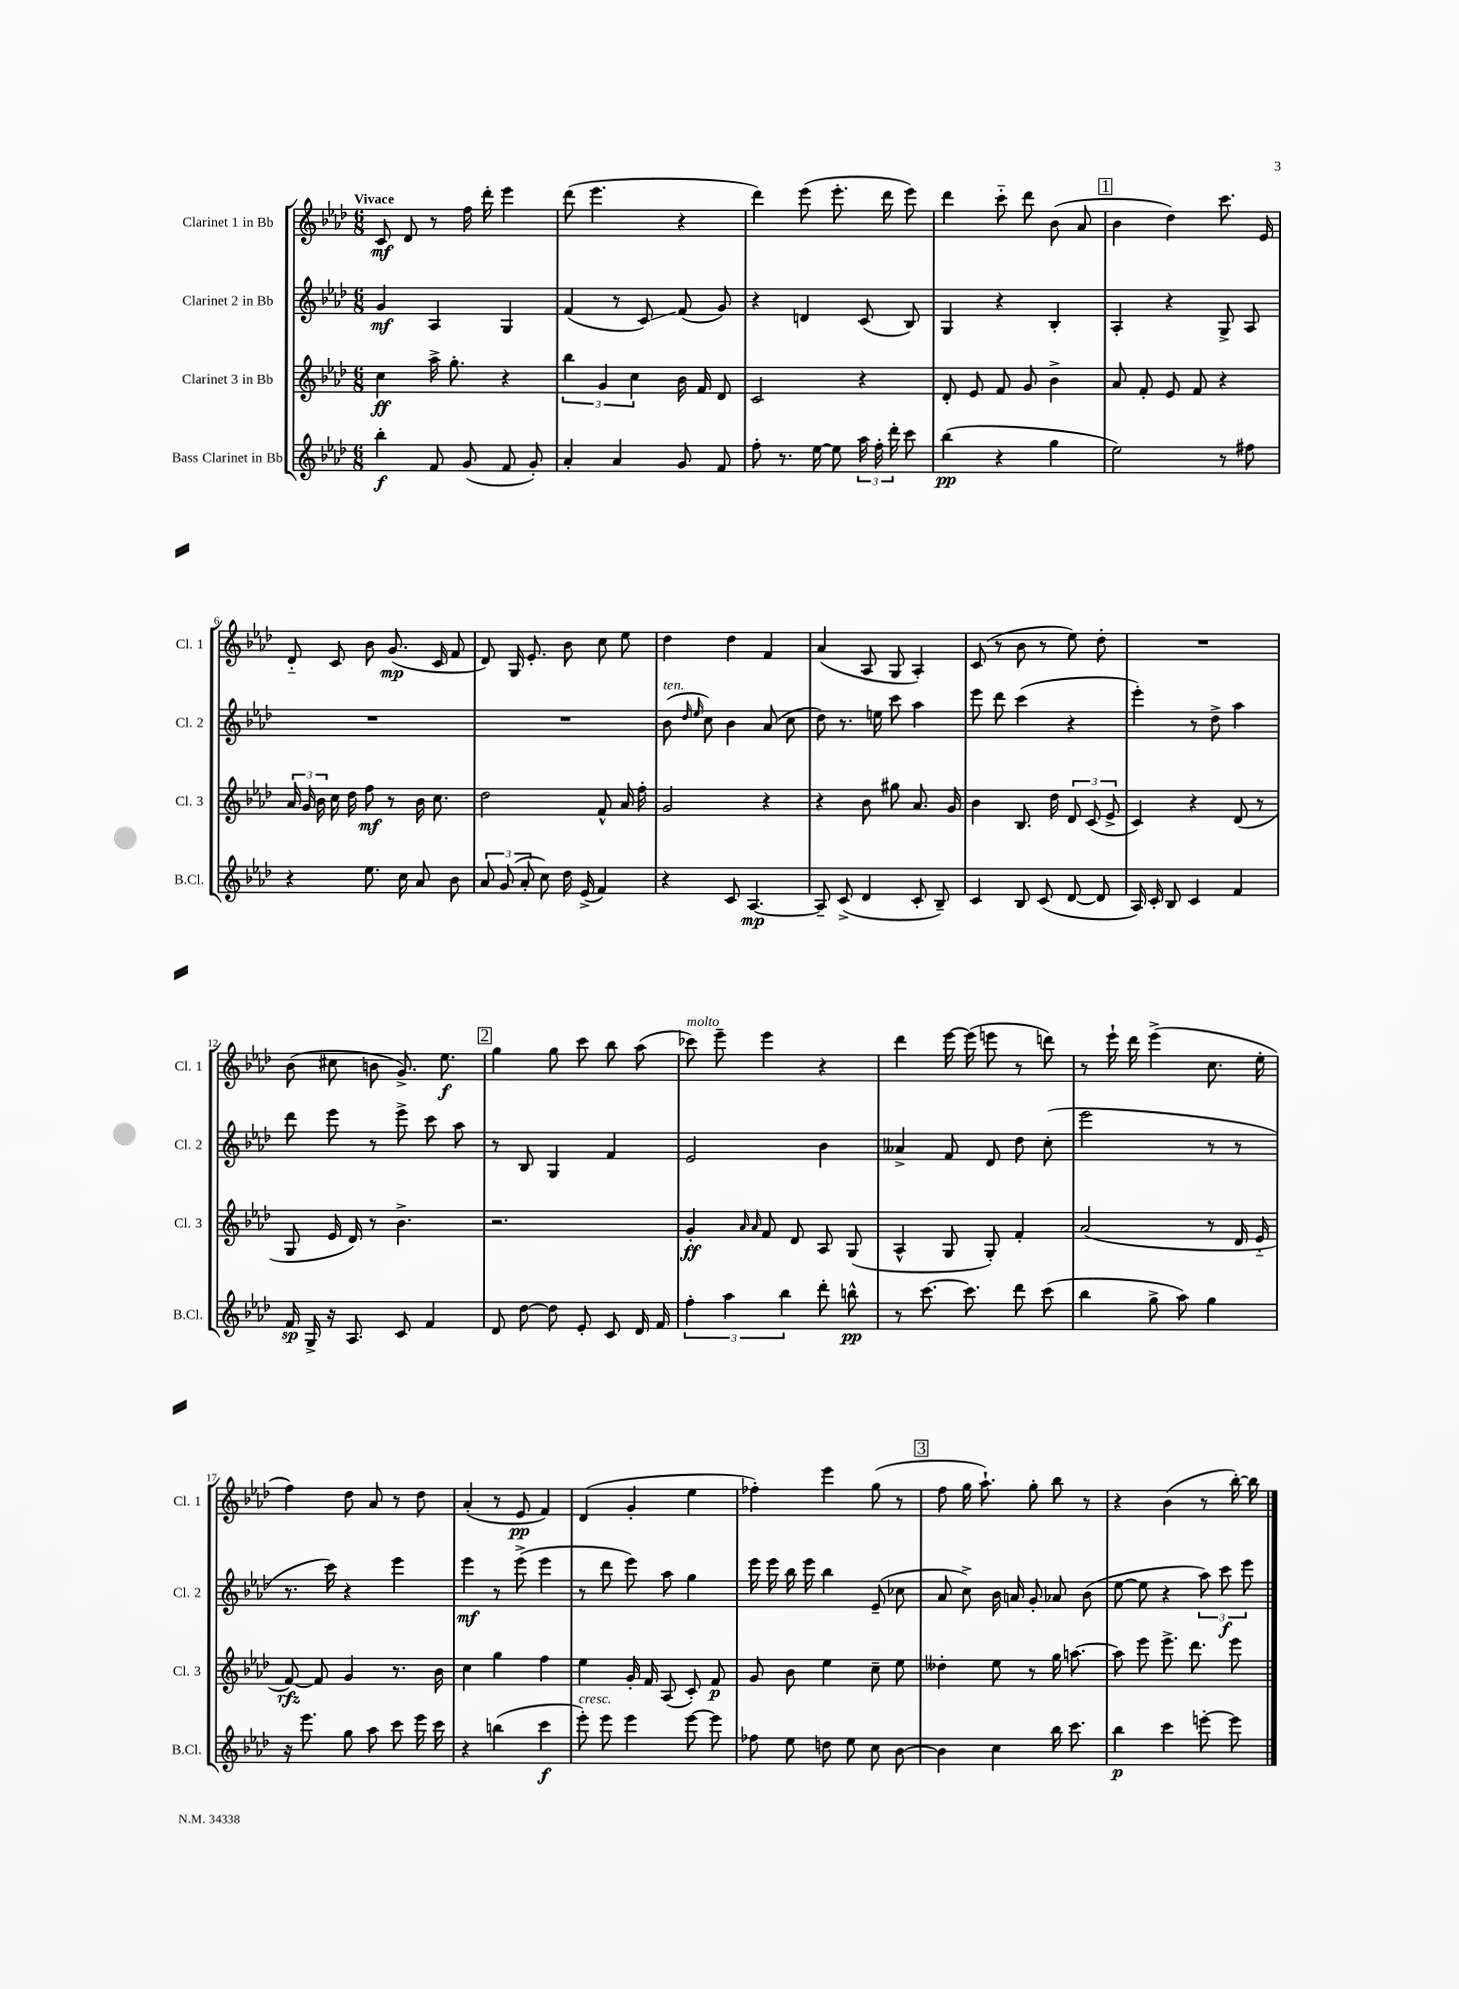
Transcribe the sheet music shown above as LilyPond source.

<<
\new StaffGroup <<
\new Staff = "s0" \with { instrumentName = "Clarinet 1 in Bb" shortInstrumentName = "Cl. 1" } {
    \clef treble \key aes \major \numericTimeSignature \time 6/8 \tempo "Vivace"
    \autoBeamOff c'8\mf des'8 r8 f''16 des'''16-. ees'''4 |
    des'''8( ees'''4. r4 |
    des'''4) ees'''8( ees'''8.-. des'''16 ees'''8) |
    des'''4 c'''8-_ des'''8 bes'8( aes'8 |
    \mark \markup { \box "1" } bes'4 des''4) c'''8. ees'16 |
    des'8-_ c'8 bes'8 g'8.\mp( c'16 f'8 |
    des'8) g16 ees'8.-. bes'8 c''8 ees''8 |
    des''4 des''4 f'4 |
    aes'4( aes8 g8 aes4-.) |
    c'8( r8 bes'8 r8 ees''8) des''8-. |
    R2. |
    bes'8( cis''8 b'8 g'8.->) ees''8.\f |
    \mark \markup { \box "2" } g''4 g''8 c'''8 bes''8 aes''8( |
    ces'''8^\markup { \italic "molto" }) ees'''8-- ees'''4 r4 |
    des'''4 ees'''16~ ees'''16( e'''8 r8 d'''8) |
    r8 ees'''16-! des'''16 ees'''4->( c''8. ees''16-. |
    f''4) des''8 aes'8 r8 des''8 |
    aes'4-.( r8 ees'8\pp f'4) |
    des'4( g'4-. ees''4 |
    fes''4-.) ees'''4 g''8( r8 |
    \mark \markup { \box "3" } f''8 g''16 aes''8.-!) g''8-. bes''8 r8 |
    r4 bes'4( r8 bes''16~-.) bes''16 \bar "|." |
}
\new Staff = "s1" \with { instrumentName = "Clarinet 2 in Bb" shortInstrumentName = "Cl. 2" } {
    \clef treble \key aes \major \numericTimeSignature \time 6/8
    \autoBeamOff g'4\mf aes4 g4 |
    f'4( r8 c'8\glissando) f'8( g'8) |
    r4 d'4 c'8( bes8) |
    g4 r4 bes4-. |
    \mark \markup { \box "1" } aes4-. r4 g8-> aes8 |
    R2. |
    R2. |
    bes'8^\markup { \italic "ten." }( \grace { des''16 ees''16 } c''8) bes'4 aes'8( c''8 |
    des''8) r8. e''16 c'''8 aes''4 |
    ees'''8 des'''8 c'''4( r4 |
    ees'''4-.) r8 des''8-> aes''4 |
    des'''8 ees'''8 r8 ees'''8-> c'''8 aes''8 |
    \mark \markup { \box "2" } r8 bes8 g4 f'4 |
    ees'2 bes'4 |
    aeses'4-> f'8 des'8 des''8 c''8-.( |
    ees'''2 r8 r8 |
    r8. c'''16) r4 ees'''4 |
    ees'''4\mf r8 ees'''8->( ees'''4 |
    r8 des'''8 ees'''8) aes''8 g''4 |
    ees'''16 ees'''16 bes''16 ees'''16 bes''4 ees'8--( ces''8 |
    \mark \markup { \box "3" } aes'8 c''8->) bes'16 a'16 g'8-. aes'8 bes'8( |
    ees''8~ ees''8 r4 \tuplet 3/2 { aes''8) c'''8\f ees'''8 } \bar "|." |
}
\new Staff = "s2" \with { instrumentName = "Clarinet 3 in Bb" shortInstrumentName = "Cl. 3" } {
    \clef treble \key aes \major \numericTimeSignature \time 6/8
    \autoBeamOff c''4\ff aes''16-> g''8.-. r4 |
    \tuplet 3/2 { bes''4 g'4 c''4 } bes'16 f'16 des'8 |
    c'2 r4 |
    des'8-. ees'8 f'8 g'8 bes'4-> |
    \mark \markup { \box "1" } aes'8 f'8-. ees'8 f'8 r4 |
    \tuplet 3/2 { aes'16 g'16 bes'16 } c''16 des''16 f''8\mf r8 bes'16 c''8. |
    des''2 f'8-^ aes'16 f''16-. |
    g'2 r4 |
    r4 bes'8 gis''8 aes'8. g'16 |
    bes'4 bes8. des''16 \tuplet 3/2 { des'8 c'8( ees'8-> } |
    c'4) r4 des'8( r8 |
    g8 ees'16 des'16) r8 bes'4.-> |
    \mark \markup { \box "2" } r2. |
    g'4-.\ff \grace { aes'16 aes'16 } f'8 des'8 aes8 g8( |
    aes4-^ g8 g8-.) f'4-. |
    aes'2( r8 des'16 ees'16-_ |
    f'8~\rfz) f'8 g'4 r8. bes'16 |
    c''4 g''4 f''4 |
    ees''4 g'16-. f'16 aes8( c'8-.) f'8\p |
    g'8 bes'8 ees''4 c''8-- ees''8 |
    \mark \markup { \box "3" } deses''4-. ees''8 r8 g''16 a''8.~ |
    a''8 ees'''8 ees'''8.-> des'''8. ees'''8 \bar "|." |
}
\new Staff = "s3" \with { instrumentName = "Bass Clarinet in Bb" shortInstrumentName = "B.Cl." } {
    \clef treble \key aes \major \numericTimeSignature \time 6/8
    \autoBeamOff bes''4-.\f f'8 g'8( f'8 g'8-.) |
    aes'4-. aes'4 g'8 f'8 |
    f''8-. r8. ees''16~ ees''8 \tuplet 3/2 { aes''16 f''16-. des'''16-. } c'''8 |
    bes''4\pp( r4 g''4 |
    \mark \markup { \box "1" } ees''2) r8 fis''8 |
    r4 ees''8. c''16 aes'8 bes'8 |
    \tuplet 3/2 { aes'8 g'8( aes'8-. } c''8) des''16 ees'16->( f'4) |
    r4 c'8 aes4.~\mp |
    aes8-- c'8->( des'4 c'8-. bes8--) |
    c'4 bes8 c'8( des'8~ des'8 |
    aes16) c'16-. bes8 c'4 f'4 |
    f'16\sp g16-> r16 aes8. c'8 f'4 |
    \mark \markup { \box "2" } des'8 des''8~ des''8 ees'8-. c'8 des'16 f'16 |
    \tuplet 3/2 { f''4-. aes''4 bes''4 } des'''8-. b''8-^\pp |
    r8 c'''8.~ c'''8. des'''8 c'''8( |
    bes''4 g''8-> aes''8) g''4 |
    r16 ees'''8. g''8 aes''8 c'''8 ees'''16 c'''16 |
    r4 b''4( c'''4\f |
    ees'''8-.^\markup { \italic "cresc." }) ees'''8 ees'''4 ees'''8~ ees'''8 |
    fes''8 ees''8 d''8 ees''8 c''8 bes'8~ |
    \mark \markup { \box "3" } bes'4 c''4 bes''16 c'''8. |
    bes''4\p c'''4 e'''8~-. e'''8 \bar "|." |
}
>>
>>
